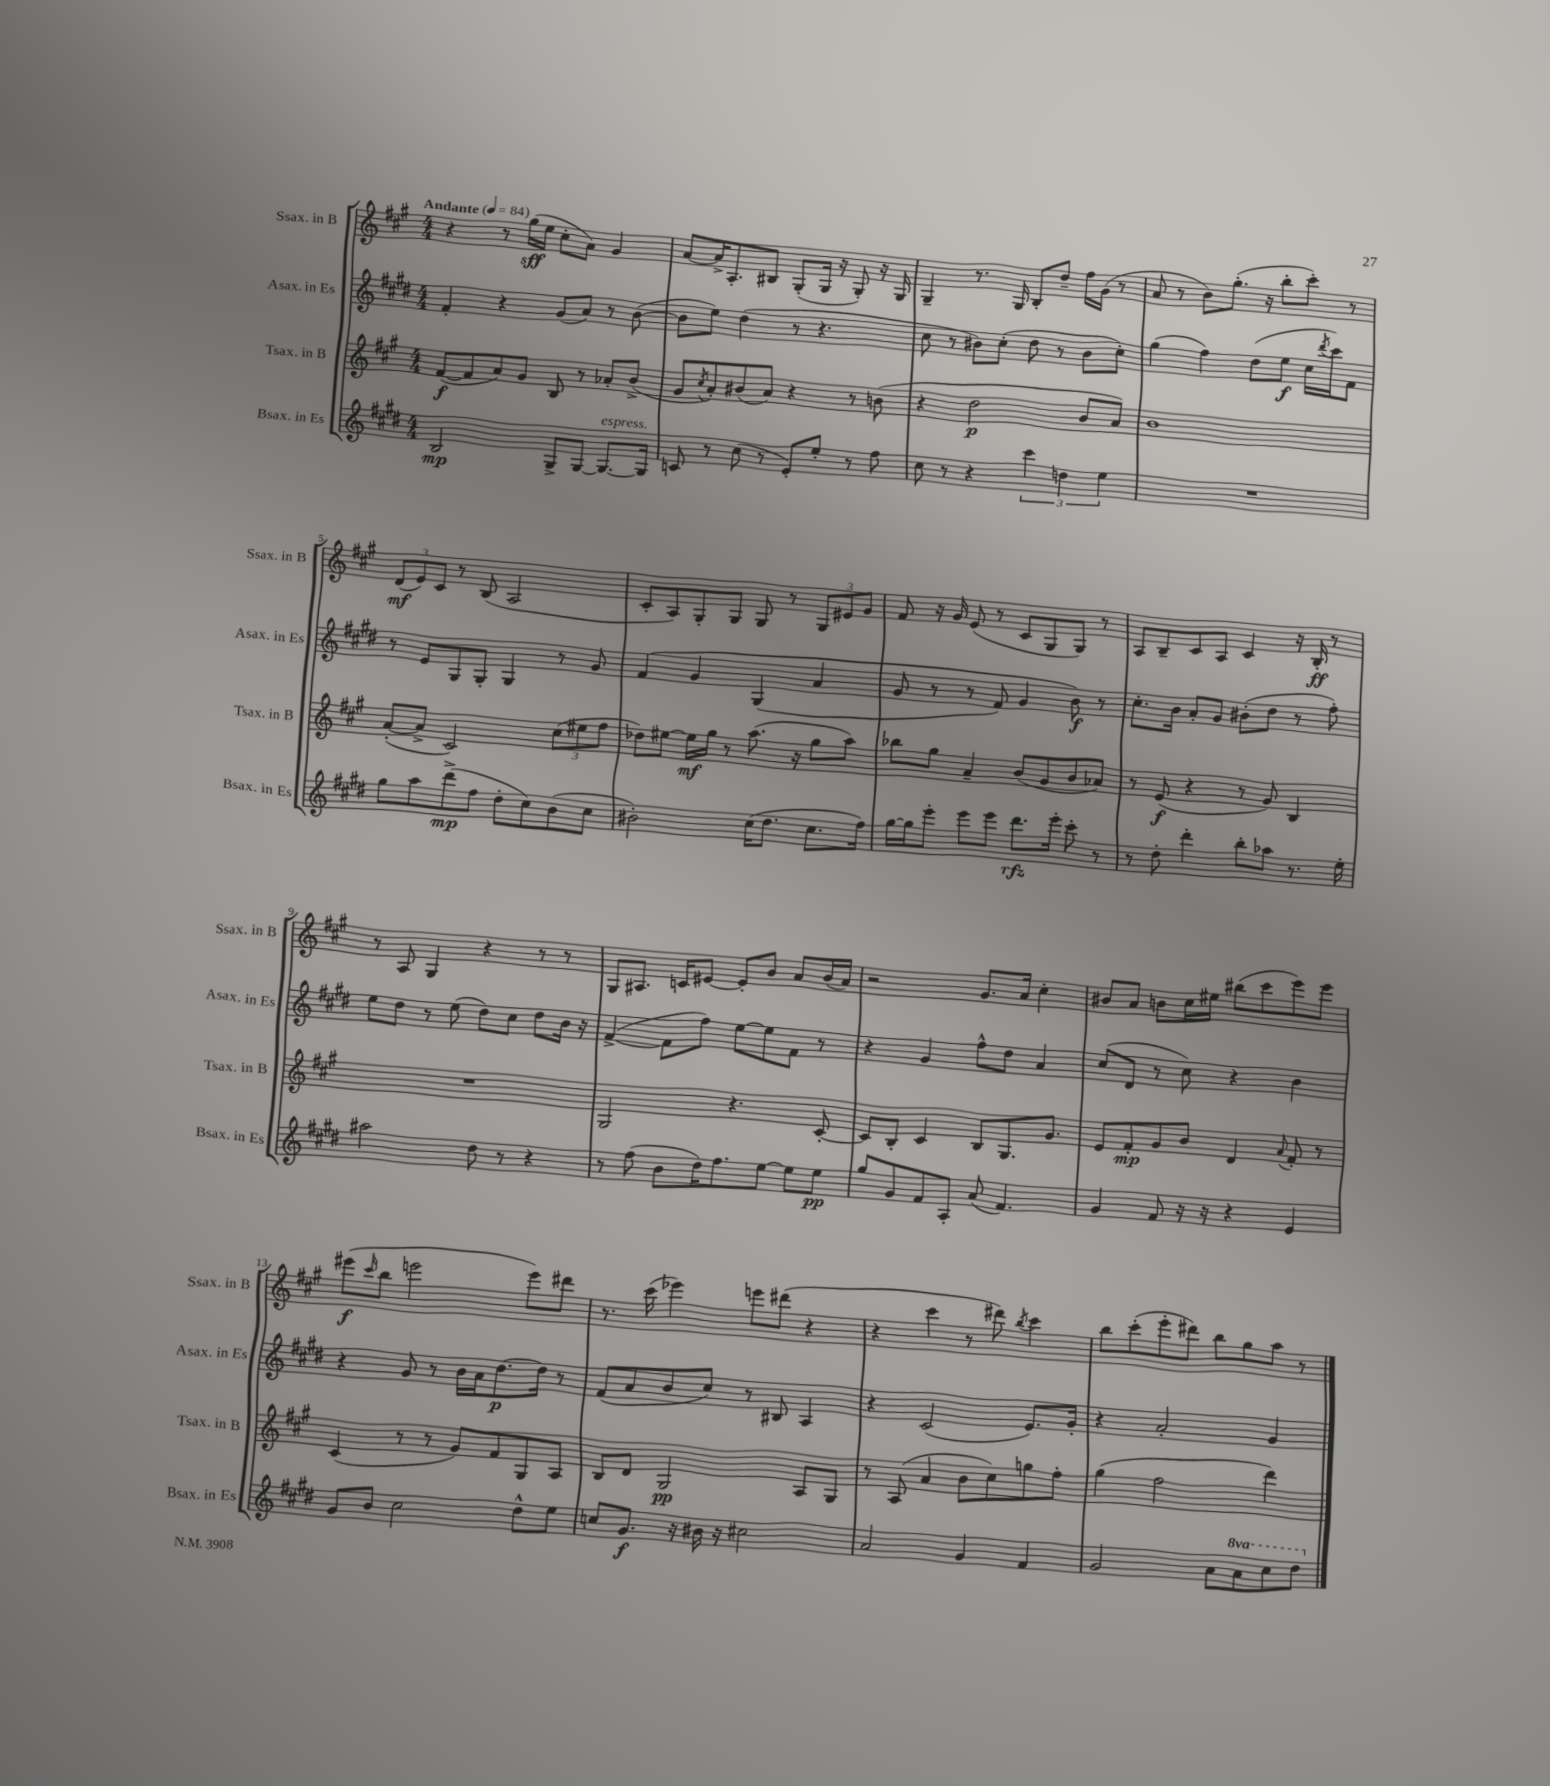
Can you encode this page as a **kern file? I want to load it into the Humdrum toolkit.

**kern	**dynam	**kern	**dynam	**kern	**dynam	**kern	**dynam
*part4	*part4	*part3	*part3	*part2	*part2	*part1	*part1
*staff4	*staff4	*staff3	*staff3	*staff2	*staff2	*staff1	*staff1
*I"Bsax. in Es	*	*I"Tsax. in B	*	*I"Asax. in Es	*	*I"Ssax. in B	*
*I'Bsax. in Es	*	*I'Tsax. in B	*	*I'Asax. in Es	*	*I'Ssax. in B	*
*clefG2	*	*clefG2	*	*clefG2	*	*clefG2	*
*k[f#c#g#d#]	*	*k[f#c#g#]	*	*k[f#c#g#d#]	*	*k[f#c#g#]	*
*M4/4	*	*M4/4	*	*M4/4	*	*M4/4	*
*MM84	*	*MM84	*	*MM84	*	*MM84	*
=1	=1	=1	=1	=1	=1	=1	=1
!	!	!	!	!	!	!LO:TX:a:B:t=Andante	!
2B/	mp	([8f#/L	f	4f#'/	.	4r	.
.	.	8f#/]	.	.	.	.	.
.	.	8a/)	.	4r	.	8r	.
.	.	8g#/J	.	.	.	(16gg#\LL	sff
.	.	.	.	.	.	16ee\JJ	.
8G#^/L	.	8B/	.	(8g#/L	.	8cc#'\L	.
[8G#/J	.	8r	.	8a/J)	.	8a\J)	.
!LO:TX:a:i:t=espress.	!	!	!	!	!	!	!
8.G#/L_	.	8a-X'/L	.	8r	.	4g#/	.
.	.	(8b^/J	.	([8b\	.	.	.
16G#/Jk]	.	.	.	.	.	.	.
=2	=2	=2	=2	=2	=2	=2	=2
8cn/	.	8g#/L	.	8b\L]	.	[8a/L	.
.	.	8qcc#/	.	.	.	.	.
8r	.	8a'/)	.	8ee\J)	.	16a^/K]	.
.	.	.	.	.	.	8.A'/	.
(8cc#\	.	(8b#X/	.	(4dd#\	.	.	.
8r	.	8a/J)	.	.	.	8B#X/J	.
8e'/L)	.	4r	.	8r	.	(8G#'/L	.
8ee'/J	.	.	.	4.r	.	16G#/Jk	.
.	.	.	.	.	.	16r	.
8r	.	8r	.	.	.	8G#'/)	.
8ff#\	.	(8bn\	.	.	.	16r	.
.	.	.	.	.	.	16G#/	.
=3	=3	=3	=3	=3	=3	=3	=3
8cc#\	.	4r	.	8cc#\	.	4G#~/	.
8r	.	.	.	8r	.	.	.
4r	.	2dd\	p	8b#X\L)	.	8.r	.
.	.	.	.	(8cc#'\J	.	.	.
.	.	.	.	.	.	16G#/	.
6ccc#\	.	.	.	8dd#\	.	8B'/L	.
.	.	.	.	8r	.	8dd~/J	.
6ddn\	.	.	.	.	.	.	.
.	.	8b/L	.	8b#\L	.	16ff#\LL	.
.	.	.	.	.	.	(16g#\JJ	.
6ee\	.	.	.	.	.	.	.
.	.	8a/J)	.	8cc#'\J)	.	8r	.
=4	=4	=4	=4	=4	=4	=4	=4
1r	.	1b	.	(4gg#\	.	8a/	.
.	.	.	.	.	.	8r	.
.	.	.	.	4ff#\)	.	8b\L)	.
.	.	.	.	.	.	(8.gg#'\J	.
.	.	.	.	(8dd#\L	.	.	.
.	.	.	.	.	.	16r	.
.	.	.	.	8ee\J	f	8bb'\L	.
.	.	.	.	16cc#\LL	.	8ccc#'\J)	.
.	.	.	.	8qddd#/	.	.	.
.	.	.	.	16ccc#\J)	.	.	.
.	.	.	.	8f#\J	.	8r	.
!!LO:LB:g=z
=5	=5	=5	=5	=5	=5	=5	=5
8gg#\L	.	([8a'/L	.	8r	.	(12d/L	mf
.	.	.	.	.	.	12e/)	.
8aa\	.	8a^/J]	.	8e/L	.	.	.
.	.	.	.	.	.	12c#/J	.
(8ddd#^\	mp	2c#/)	.	8G#/	.	8r	.
8ff#\J	.	.	.	8G#'/J	.	(8B/	.
8dd#'\L	.	.	.	4G#/	.	2A/	.
8cc#\)	.	.	.	.	.	.	.
(8b\	.	(12cc#\L	.	8r	.	.	.
.	.	12ee#X\	.	.	.	.	.
8cc#\J	.	.	.	8g#/	.	.	.
.	.	12ff#\J	.	.	.	.	.
=6	=6	=6	=6	=6	=6	=6	=6
2b#X'\)	.	8dd-X\L)	.	(4f#/	.	8c#'/L	.
.	.	[8ee#X\J	.	.	.	8A/)	.
.	.	16ee#\LL]	mf	4g#/	.	8G#'/	.
.	.	16gg#\JJ	.	.	.	.	.
.	.	8r	.	.	.	8G#/J	.
(16cc#\KL	.	(8.aa\	.	(4G#/	.	8G#/	.
8.dd#\J	.	.	.	.	.	.	.
.	.	.	.	.	.	8r	.
.	.	16r	.	.	.	.	.
8.cc#\L	.	8gg#\L	.	4a/	.	12G#/L	.
.	.	.	.	.	.	12e#X/	.
.	.	8aa\J)	.	.	.	.	.
.	.	.	.	.	.	12g#/J	.
16ff#\Jk)	.	.	.	.	.	.	.
=7	=7	=7	=7	=7	=7	=7	=7
[16gg#\LL	.	8bb-X\L	.	8g#/	.	8f#/	.
16gg#\J]	.	.	.	.	.	.	.
8eee'\J	.	8gg#\J	.	8r	.	16r	.
.	.	.	.	.	.	16g#/	.
8eee\L	.	4a~/	.	8r	.	(8e/	.
8eee\J	.	.	.	8f#/)	.	8r	.
8.ddd#\L	rfz	(8b/L	.	4g#/	.	8c#/L	.
.	.	8g#/	.	.	.	8G#/	.
16eee'\Jk	.	.	.	.	.	.	.
8ccc#'\	.	8b/	.	8b\)	f	8G#/J)	.
8r	.	8a-X/J)	.	8r	.	8r	.
=8	=8	=8	=8	=8	=8	=8	=8
8r	.	8r	.	8.cc#'\L	.	8A/L	.
8dd#'\	.	(8e/	f	.	.	8B~/	.
.	.	.	.	16b\Jk	.	.	.
4ddd#'\	.	4r	.	8a'/L	.	8c#/	.
.	.	.	.	8g#/J	.	8A/J	.
8bb'\L	.	8r	.	(8b#X'\L	.	4c#/	.
8aa-X\J	.	8g#/)	.	8dd#\J	.	.	.
8.r	.	4B/	.	8r	.	16r	.
.	.	.	.	.	.	16B'/	ff
.	.	.	.	8ff#'\)	.	8r	.
16ee'\	.	.	.	.	.	.	.
!!LO:LB:g=z
=9	=9	=9	=9	=9	=9	=9	=9
2aa#X\	.	1r	.	8ee\L	.	8r	.
.	.	.	.	8dd#\J	.	8A/	.
.	.	.	.	8r	.	4G#/	.
.	.	.	.	(8ee\	.	.	.
8dd#\	.	.	.	8dd#\L)	.	4r	.
8r	.	.	.	8cc#\J	.	.	.
4r	.	.	.	8dd#\L	.	8r	.
.	.	.	.	16b\Jk	.	8r	.
.	.	.	.	16r	.	.	.
=10	=10	=10	=10	=10	=10	=10	=10
8r	.	2G#/	.	([4f#^/	.	8G#/L	.
(8ff#\	.	.	.	.	.	8.A#X/J	.
8b\L	.	.	.	8f#\L]	.	.	.
.	.	.	.	.	.	16cn/KL	.
16dd#\K)	.	.	.	8ff#\J)	.	[8e#X/J	.
8.ff#\	.	.	.	.	.	.	.
.	.	4.r	.	[8ee\L	.	8e#'/L]	.
[8ee\J	.	.	.	8ee\]	.	8b/J	.
8ee\L]	.	.	.	8f#\J	.	8a/L	.
8ee\J	pp	[8c#'/	.	8r	.	(16b/L	.
.	.	.	.	.	.	16a/JJ)	.
=11	=11	=11	=11	=11	=11	=11	=11
8gg#/L	.	8c#/L]	.	4r	.	2r	.
8g#/	.	8B'/J	.	.	.	.	.
8f#/	.	4c#/	.	4g#/	.	.	.
8A'/J	.	.	.	.	.	.	.
(8a/	.	8B/L	.	8ff#^^\L	.	8.g#/L	.
4.f#/)	.	8.G#/	.	8dd#\J	.	.	.
.	.	.	.	.	.	16a/Jk	.
.	.	.	.	4a/	.	4cc#'\	.
.	.	8.g#/J	.	.	.	.	.
=12	=12	=12	=12	=12	=12	=12	=12
4g#/	.	8e/L	.	(8cc#/L	.	8b#X/L	.
.	.	8f#'/	mp	8d#/J	.	8a/J	.
8f#/	.	8g#/	.	8r	.	8bn\L	.
16r	.	8b/J	.	8cc#\)	.	16cc#\L	.
16r	.	.	.	.	.	16ee#X\JJ	.
4r	.	4d/	.	4r	.	(8bb#X\L	.
.	.	.	.	.	.	8ccc#\	.
.	.	8qqa/	.	.	.	.	.
4e/	.	8f#'/	.	4b\	.	8eee\)	.
.	.	8r	.	.	.	8eee\J	.
!!LO:LB:g=z
=13	=13	=13	=13	=13	=13	=13	=13
8g#/L	.	(4c#/	.	4r	.	(8eee#X\L	f
.	.	.	.	.	.	16qqccc#/	.
8b/J	.	.	.	.	.	8bb\J	.
2cc#\	.	8r	.	8g#/	.	2eeen\	.
.	.	8r	.	8r	.	.	.
.	.	8g#/L)	.	16b\LL	.	.	.
.	.	.	.	16a\J	.	.	.
.	.	8f#/	.	[8.dd#\	p	.	.
8dd#^^\L	.	8G#/	.	.	.	8eee\L)	.
.	.	.	.	16dd#\Jk]	.	.	.
8ee\J	.	8A/J	.	8r	.	8ddd#X\J	.
=14	=14	=14	=14	=14	=14	=14	=14
8ccn/L	.	8B/L	.	(8f#/L	.	8.r	.
8.g#/J	f	8d/J	.	8a/	.	.	.
.	.	.	.	.	.	(16ccc#\	.
.	.	2G#/	pp	8b/	.	4eee-X\)	.
16r	.	.	.	.	.	.	.
16b#X\	.	.	.	8cc#/J)	.	.	.
16r	.	.	.	.	.	.	.
2cc#X\	.	.	.	8r	.	8eeen\L	.
.	.	.	.	8B#X/	.	(8ddd#X\J	.
.	.	8A/L	.	4A/	.	4r	.
.	.	8G#/J	.	.	.	.	.
=15	=15	=15	=15	=15	=15	=15	=15
2a/	.	8r	.	4r	.	4r	.
.	.	(8A/	.	.	.	.	.
.	.	4a/	.	(2c#/	.	4ccc#\	.
4g#/	.	8b\L	.	.	.	8r	.
.	.	8cc#\)	.	.	.	8ddd#X\)	.
.	.	.	.	.	.	8qbb/	.
4f#/	.	8ggn\	.	8.e/L)	.	4ccc#\	.
.	.	8ff#'\J	.	.	.	.	.
.	.	.	.	16g#'/Jk	.	.	.
=16	=16	=16	=16	=16	=16	=16	=16
2g#/	.	(4gg#\	.	4r	.	8bb\L	.
.	.	.	.	.	.	(8ccc#'\	.
.	.	2ff#\	.	2a'/	.	8eee'\	.
.	.	.	.	.	.	8ddd#X\J)	.
8a\L	.	.	.	.	.	8bb\L	.
*8va	*	*	*	*	*	*	*
8aa\	.	.	.	.	.	8gg#\	.
8ccc#\	.	4ddd\)	.	4g#/	.	8aa\J	.
8ddd#\J	.	.	.	.	.	8r	.
*X8va	*	*	*	*	*	*	*
==	==	==	==	==	==	==	==
*-	*-	*-	*-	*-	*-	*-	*-
